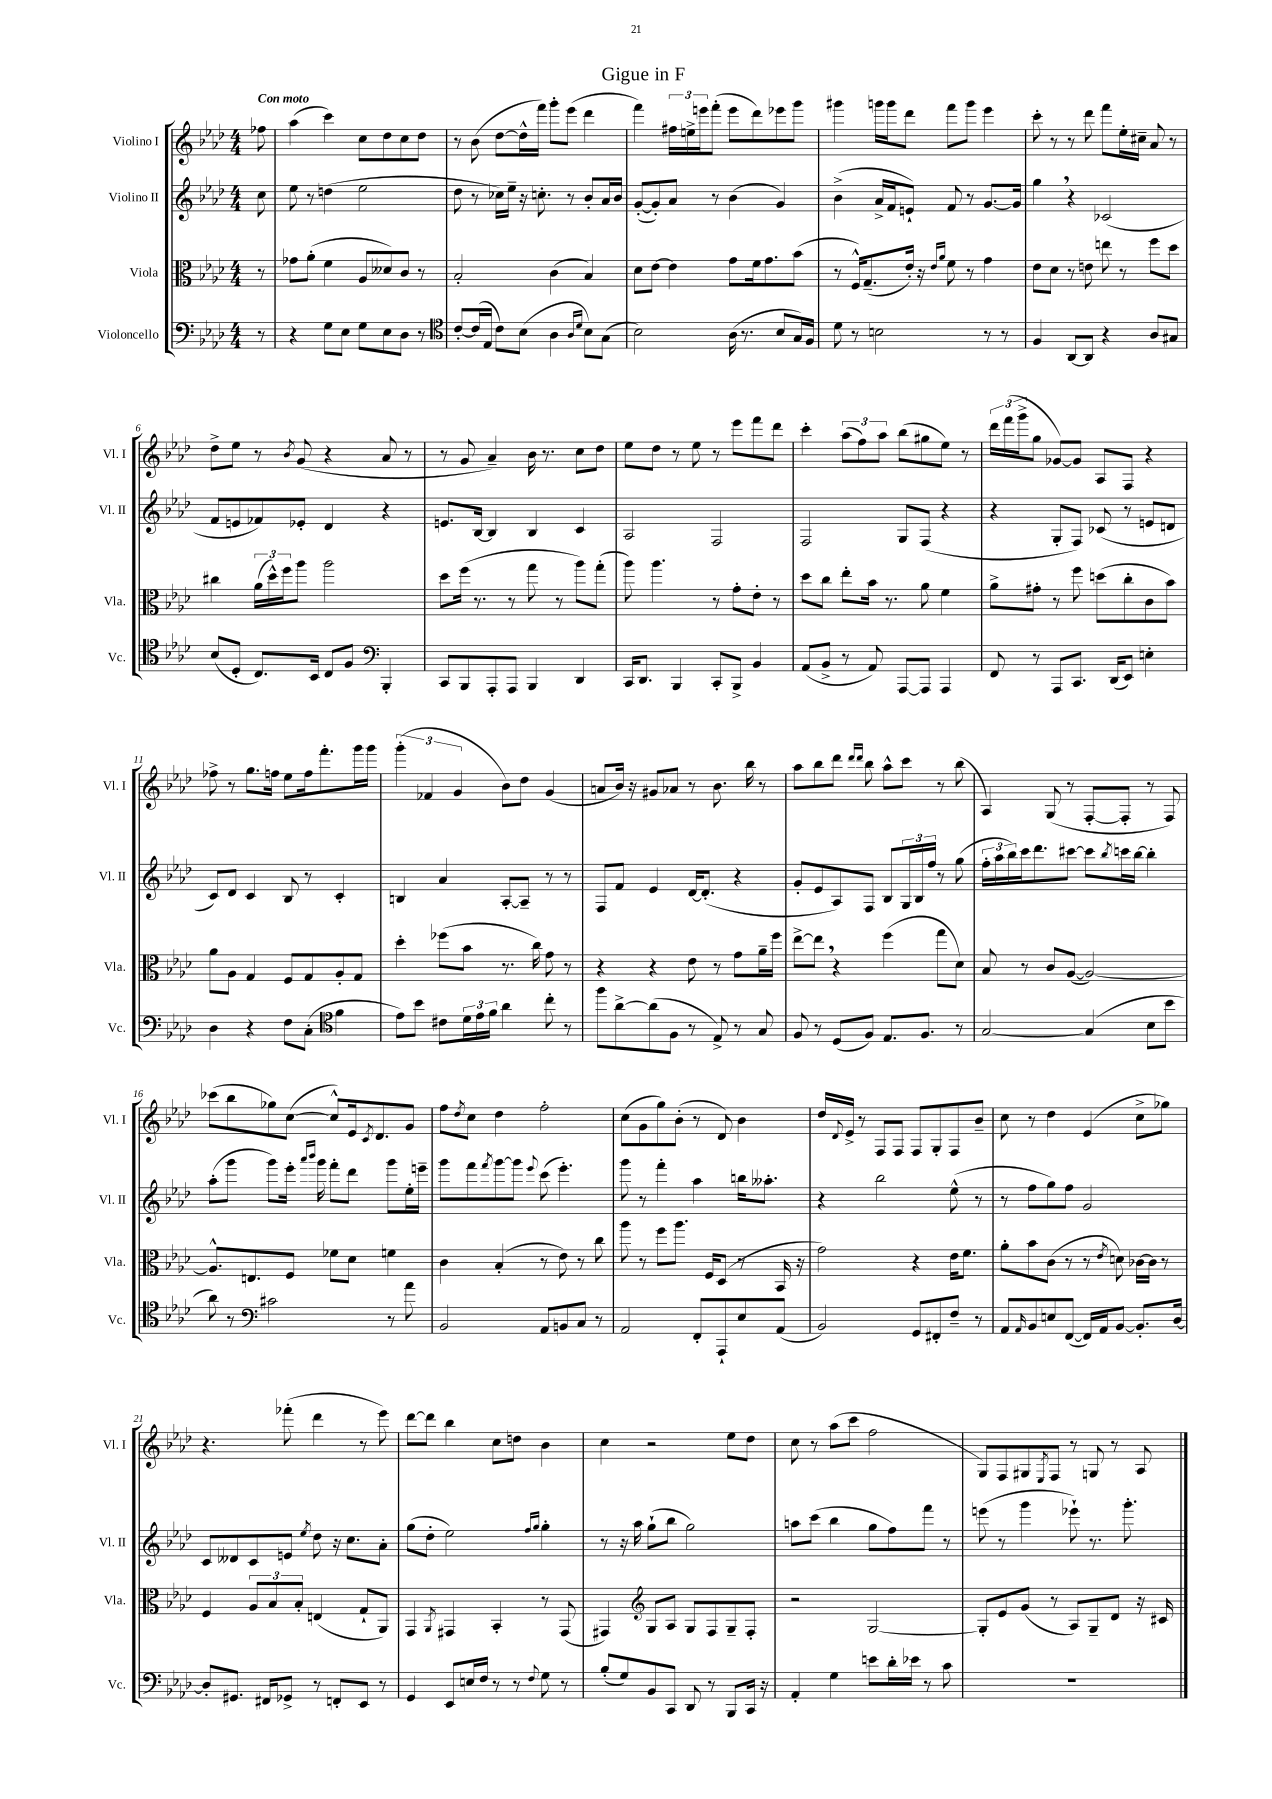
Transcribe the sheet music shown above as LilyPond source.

\header { title = "Gigue in F" }
<<
\new StaffGroup <<
\new Staff = "s0" \with { instrumentName = "Violino I" shortInstrumentName = "Vl. I" } {
    \clef treble \key aes \major \numericTimeSignature \time 4/4 \partial 8 \tempo "Con moto"
    fes''8 |
    aes''4( c'''4) c''8 des''8 c''8 des''8 |
    r8 bes'8( des''8~ des''16-^ f'''16) g'''8-. ees'''8( des'''4 |
    f'''4) \tuplet 3/2 { fis''16 e''16-> e'''16 } f'''8-.( e'''8 des'''8) ees'''8 g'''8 |
    gis'''4 g'''16 g'''16 des'''8 f'''8 g'''8 ees'''4 |
    c'''8-. r8 r8 des'''8 f'''8 ees''16-. cis''16-- aes'8 r8 |
    des''8-> ees''8 r8 \acciaccatura { bes'8 } g'8( r4 aes'8 r8 |
    r8 g'8 aes'4--) bes'16 r8. c''8 des''8 |
    ees''8 des''8 r8 ees''8 r8 ees'''8 f'''8 des'''8 |
    c'''4-. \tuplet 3/2 { aes''8( f''8) aes''8 } bes''8( gis''8 ees''8) r8 |
    \tuplet 3/2 { des'''16 f'''16( g'''16-> } g''8 ges'8~) ges'8 aes8 f8 r4 |
    fes''8-> r8 g''8. f''16 ees''8 f''16 f'''8.-. g'''16 g'''16 |
    \tuplet 3/2 { g'''4-.( fes'4 g'4 } bes'8) des''8 g'4( |
    a'8 bes'16) r16 gis'8 aes'8 r8 bes'8. bes''16 r8 |
    aes''8 bes''8 des'''8 \grace { des'''16 des'''16 } bes''8 aes''8-^ c'''8 r8 bes''8( |
    aes4) g8( r8 f8~-. f8-. r8 f8) |
    ces'''8( bes''8 ges''8) c''8~( c''8-^) ees'16 \acciaccatura { c'8 } des'8. g'8 |
    f''8 \acciaccatura { des''8 } c''8 des''4 f''2-. |
    c''8( g'8 g''8) bes'8-.( r8 des'8) bes'4 |
    des''16 \appoggiatura { des'8 } ees'16-> r8 f8 f8 f8 g8-. f8 bes'8-- |
    c''8 r8 des''4 ees'4( c''8-> ges''8) |
    r4. fes'''8-.( des'''4 r8 ees'''8) |
    des'''8~ des'''8 bes''4 c''8 d''8 bes'4 |
    c''4 r2 ees''8 des''8 |
    c''8 r8 aes''8( c'''8 f''2 |
    g8) f8 gis8 \acciaccatura { ees8 } f8 r8 g8 r8 aes8 \bar "|." |
}
\new Staff = "s1" \with { instrumentName = "Violino II" shortInstrumentName = "Vl. II" } {
    \clef treble \key aes \major \numericTimeSignature \time 4/4 \partial 8
    c''8 |
    ees''8 r8 d''4( ees''2 |
    des''8 r8 ces''16) ees''16-- r16 c''8.-. r8 bes'8-. aes'16 bes'16 |
    g'8~-.( g'8-.) aes'8 r8 bes'4( g'4) |
    bes'4->( aes'16-> f'16 e'8-!) f'8 r8 g'8.~ g'16 |
    g''4 \breathe r4 ces'2( |
    f'8 e'8 fes'8) ees'8-. des'4 r4 |
    e'8. bes16~ bes4 bes4 c'4 |
    aes2 f2 |
    f2 g8 f8( r4 |
    r4 g8-. f8) ces'8( r8 e'8 d'8 |
    c'8) des'8 c'4 bes8 r8 c'4-. |
    b4 aes'4 aes8~-. aes8-- r8 r8 |
    f8 f'8 ees'4 des'16~ des'8.-.( r4 |
    g'8-. ees'8 aes8) f8 bes8 \tuplet 3/2 { g16 bes16 f''16 } r8 g''8( |
    \tuplet 3/2 { f''16-. aes''16 bes''16) } c'''16 des'''8. cis'''8~ cis'''8 \acciaccatura { bes''8 } c'''16 bes''16~ bes''4-. |
    aes''8-.( g'''8 g'''8) ees'''16-. \grace { aes'''16 bes'''16 } g'''16 f'''8-. des'''8 g'''8 ees''16-. e'''16-- |
    g'''8 f'''8 \acciaccatura { f'''8 } g'''8~ g'''8 \appoggiatura { ees'''8 } c'''8( ees'''4.-.) |
    g'''8 r8 f'''4-. aes''4 b''16 aeses''8.-. |
    r4 bes''2 ees''8-^( r8 |
    r8 f''8 g''8) f''8 g'2 |
    c'8 deses'8 c'8 e'8 \acciaccatura { ees''8 } des''8 r16 c''8. aes'8-. |
    g''8( des''8-. ees''2) \grace { f''16 g''16 } g''4-. |
    r8 r16 aes''16 g''8-!( bes''8 g''2) |
    a''8 c'''8( bes''4 g''8 f''8) f'''8 r8 |
    e'''8( r8 g'''4 ees'''8-!) r8. g'''8.-. \bar "|." |
}
\new Staff = "s2" \with { instrumentName = "Viola" shortInstrumentName = "Vla." } {
    \clef alto \key aes \major \numericTimeSignature \time 4/4 \partial 8
    r8 |
    ges'8 aes'8-.( f'4 aes8 deses'8) c'8 r8 |
    bes2-. c'4( bes4) |
    des'8 ees'8~ ees'4 g'8 f'16 g'8. bes'8( |
    r8 f16-^) g8.--( ees'16-.) r16 \grace { ees'16 aes'16 } f'8 r8 g'4 |
    ees'8 des'8 r8 e'8 e''8 r8 f''8 des''8 |
    cis''4 \tuplet 3/2 { aes'16( des''16-^) f''16 } aes''8 aes''2 |
    des''8 f''16( r8. r8 g''8 r8 aes''8) g''8-.( |
    aes''8) aes''4. r8 g'8-. ees'8-. r8 |
    des''8 c''8 ees''8-. bes'16 r8. aes'8 f'4 |
    aes'8-> gis'8-. r8 f''8 d''8( c''8-. c'8 bes'8) |
    aes'8 aes8 g4 f8 g8 aes8-. g8 |
    des''4-. fes''8( bes'8 r8. c''16) g'8 r8 |
    r4 r4 ees'8 r8 g'8 aes'16-- f''16 |
    ees''8~-> ees''8 \breathe r4 f''4( g''8 des'8) |
    bes8 r8 c'8 aes8~( aes2~) |
    aes8.-^ e8. f8 fes'8 des'8 f'4 |
    c'4 bes4-.( r8 ees'8) r8 c''8 |
    aes''8 r8 f''8 aes''8. f16 des8( r8 bes,16 r16 |
    g'2) r4 ees'16 f'8. |
    aes'8-. bes'8 c'8( r8 r8 \acciaccatura { ees'8 } d'8) ces'16~ ces'16 r8 |
    f4 \tuplet 3/2 { aes8 bes8 bes8-. } e4( g8-! aes,8) |
    g,4 \acciaccatura { aes,8 } gis,4 bes,4-. r8 gis,8( |
    gis,4) \clef treble g8 aes8 g8 f8 g8-- f8-. |
    r2 g2~ |
    g8-. ees'8 g'8( r8 aes8) g8-- des'8 r16 cis'16 \bar "|." |
}
\new Staff = "s3" \with { instrumentName = "Violoncello" shortInstrumentName = "Vc." } {
    \clef bass \key aes \major \numericTimeSignature \time 4/4 \partial 8
    r8 |
    r4 g8 ees8 g8 ees8 des8 r8 |
    \clef tenor c'8~-. c'16( ees16 c'8) bes8( aes4 \grace { aes16 des'16 } bes8) g8( |
    bes2) aes16( r8. bes8 g16) f16 |
    des'8 r8 b2 r8 r8 |
    f4 aes,8~ aes,8 r4 aes8 gis8 |
    bes8( des8-. c8.) bes,16 c8 f8 \clef bass bes,,4-. |
    c,8 bes,,8 aes,,8-. aes,,8 bes,,4 des,4 |
    c,16 des,8. bes,,4 c,8-. bes,,8-> bes,4 |
    aes,8( bes,8-> r8 aes,8) aes,,8~ aes,,8 aes,,4 |
    f,8 r8 aes,,8 c,8. des,16( ees,8) e4-. |
    des4 r4 f8 c8-.( \clef tenor f'4 |
    ees'8) bes'8 cis'8 \tuplet 3/2 { des'16 ees'16 f'16 } aes'4 c''8-. r8 |
    f''8 aes'8~-> aes'8( f8 r8 ees8->) r8 g8 |
    f8 r8 des8( f8) ees8. f8. r8 |
    g2~ g4( bes8 bes'8 |
    aes'8) r8 \clef bass cis'2 r8 aes'8 |
    bes,2 aes,8 b,8 c8 r8 |
    aes,2 f,8-. aes,,8-! ees8 aes,8( |
    bes,2) g,8 fis,8-. f8-- r8 |
    aes,8 \grace { aes,16 } bes,8 e8 f,8~( f,16) aes,16 bes,8~ bes,8.-. des16~ |
    des8-. gis,8. fis,16 ges,8-> r8 f,8-. ees,8 r8 |
    g,4 ees,8 e16 f16 r8 r8 \appoggiatura { f8 } g8 r8 |
    bes8-.( g8) bes,8 c,8 des,8 r8 bes,,8 c,16 r16 |
    aes,4-. g4 e'8 des'16-. ees'16 r8 c'8 |
    R1 \bar "|." |
}
>>
>>
